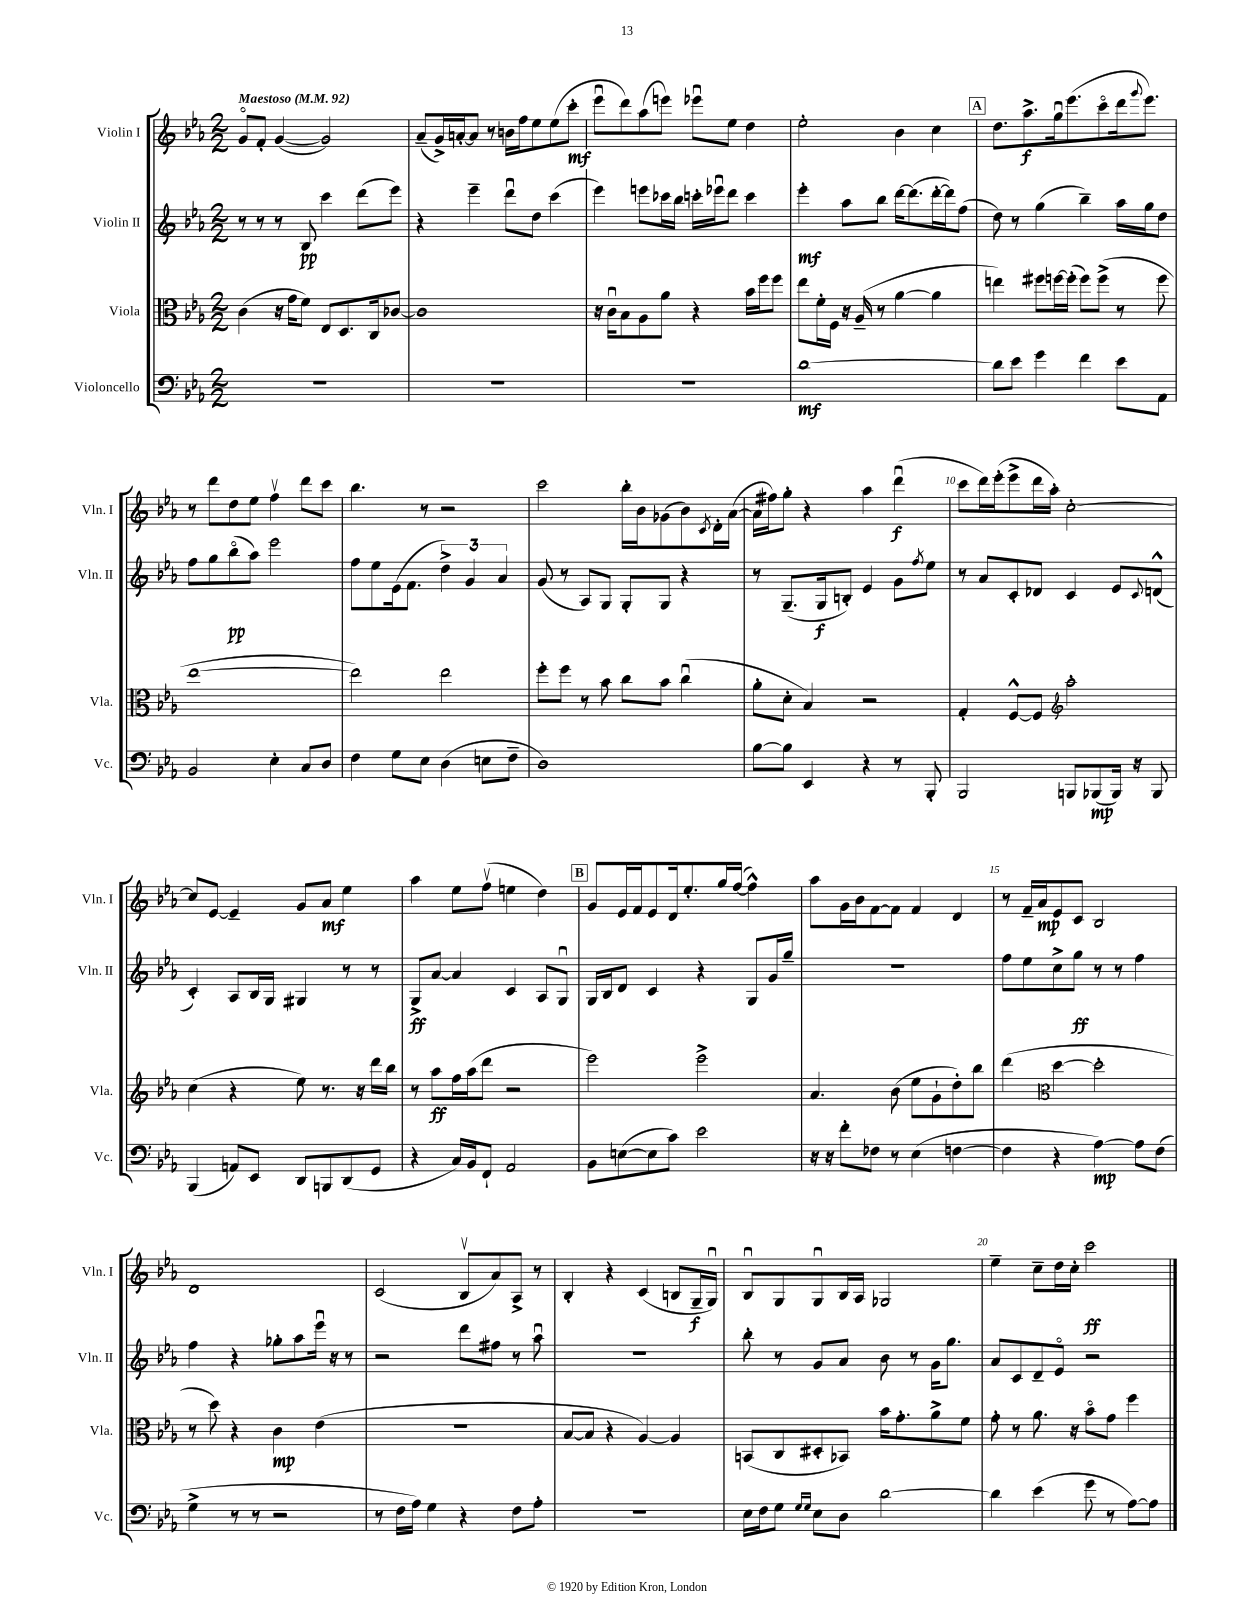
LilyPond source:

<<
\new StaffGroup <<
\new Staff = "s0" \with { instrumentName = "Violin I" shortInstrumentName = "Vln. I" } {
    \clef treble \key ees \major \numericTimeSignature \time 2/2 \tempo "Maestoso" 4 = 92
    g'8\flageolet f'8-. g'4~( g'2) |
    aes'8--( g'16->) a'16~-. a'8 r8 b'16 f''16 ees''8 ees''8( c'''8-.\mf |
    ees'''8\downbow d'''8) aes''8( e'''8) ees'''8\downbow ees''8 d''4 |
    ees''2-. bes'4 c''4 |
    \mark \markup { \box "A" } d''8. aes''8.->\f g''16\downbow ees'''8.( c'''8\flageolet d'''16 \appoggiatura { g'''8 } ees'''8.) |
    r8 d'''8 d''8 ees''8 f''4\upbow d'''8 c'''8 |
    bes''4. r8 r2 |
    c'''2 bes''16-. bes'16 ges'8( bes'8) \acciaccatura { c'8 } d'16-. aes'16~( |
    aes'16 fis''16) g''8-. r4 aes''4 d'''4\downbow\f( |
    c'''8 d'''16) ees'''16-.( ees'''8-> d'''16 aes''16-.) c''2~-. |
    c''8 ees'8~ ees'4-- g'8 aes'8\mf ees''4 |
    aes''4 ees''8 f''8\upbow( e''4 d''4) |
    \mark \markup { \box "B" } g'8 ees'16 f'16 ees'8 d'16 ees''8.-. g''16 f''16~( f''4-^) |
    aes''8 g'16 bes'16 f'8~ f'8 f'4 d'4 |
    r8 f'16-- aes'16\mp ees'8 c'8 bes2 |
    d'1 |
    c'2( bes8\upbow aes'8) aes8-> r8 |
    bes4-. r4 c'4( b8 g16--\f g16\downbow) |
    bes8\downbow g8 g8\downbow bes16 aes16 ges2 |
    ees''4-- c''8-- d''16 c''16-. c'''2\ff \bar "|." |
}
\new Staff = "s1" \with { instrumentName = "Violin II" shortInstrumentName = "Vln. II" } {
    \clef treble \key ees \major \numericTimeSignature \time 2/2
    r8 r8 r8 bes8\pp c'''4 d'''8( ees'''8) |
    r4 ees'''4-- d'''8\downbow d''8 c'''4( |
    ees'''4) e'''8 ces'''16 bes''16 c'''16-. ees'''16\downbow d'''8 c'''4 |
    ees'''4-.\mf aes''8 bes''8 d'''16~ d'''8.( d'''16~-. d'''16) f''8( |
    \mark \markup { \box "A" } d''8) r8 g''4( bes''4--) aes''16 g''16 d''8 |
    f''8 g''8 bes''8\flageolet\pp( aes''8) ees'''2 |
    f''8 ees''8 ees'16( f'8. \tuplet 3/2 { d''4->) g'4 aes'4 } |
    g'8( r8 aes8) g8 g8-. g8 r4 |
    r8 g8.--( g16\f b8-.) ees'4 g'8 \acciaccatura { f''8 } ees''8 |
    r8 aes'8 c'8-. des'8 c'4 ees'8 \appoggiatura { c'8 } d'8-^( |
    c'4-.) aes8 bes16 g16 gis4 r8 r8 |
    g8->\ff aes'8~ aes'4 c'4 aes8 g8\downbow |
    \mark \markup { \box "B" } g16 bes16 d'8 c'4 r4 g8 g'16 g''16-- |
    R1 |
    f''8 ees''8 c''8-> g''8\ff r8 r8 f''4 |
    f''4 r4 ges''8-. aes''8 ees'''16\downbow r16 r8 |
    r2 d'''8 fis''8 r8 aes''8\downbow |
    R1 |
    bes''8-. r8 g'8 aes'8 bes'8 r8 g'16 g''8. |
    aes'8 c'8 d'8-- ees'8\flageolet r2 \bar "|." |
}
\new Staff = "s2" \with { instrumentName = "Viola" shortInstrumentName = "Vla." } {
    \clef alto \key ees \major \numericTimeSignature \time 2/2
    c'4( r16 g'16 f'8) ees8 d8. c16 ces'8~ |
    ces'1 |
    r16 c'16\downbow bes8 aes8 aes'8 r4 bes'16 f''16 f''8 |
    ees''8 f'16-. f16 r16 aes16--( r8 aes'4~ aes'4 |
    \mark \markup { \box "A" } e''4) fis''8 f''16~ f''16-.( f''8) f''8->( r8 f''8 |
    ees''1~ |
    ees''2) ees''2 |
    f''8-. f''8 r8 bes'8 c''8 bes'8 c''4\downbow( |
    aes'8-. d'8-. bes4) r2 |
    g4-. f8~-^ f8 \clef treble aes''2-. |
    c''4( r4 ees''8) r8. r16 d'''16 bes''16 |
    r8 aes''8\ff f''16 aes''16( d'''8 r2 |
    \mark \markup { \box "B" } ees'''2) ees'''2-> |
    aes'4. bes'8( ees''8 g'8-! d''8-.) bes''8 |
    d'''4( \clef alto d''4~ d''2-. |
    r8 d''8) r4 c'4\mp ees'4( |
    r1 |
    bes8~ bes8 r4 aes4~) aes4 |
    b,8( c8 dis8-. bes,8) bes'16 g'8.-. aes'8-> f'8 |
    g'8-. r8 aes'8. r16 bes'8\flageolet g'8 f''4 \bar "|." |
}
\new Staff = "s3" \with { instrumentName = "Violoncello" shortInstrumentName = "Vc." } {
    \clef bass \key ees \major \numericTimeSignature \time 2/2
    R1 |
    R1 |
    R1 |
    d'1~\mf |
    \mark \markup { \box "A" } d'8 ees'8 g'4 f'4 ees'8 aes,8 |
    bes,2 ees4-. c8 d8 |
    f4 g8 ees8 d4( e8 f8-- |
    d1) |
    bes8~ bes8 ees,4 r4 r8 bes,,8-. |
    bes,,2 b,,8 bes,,8\mp( bes,,16) r16 bes,,8 |
    bes,,4( a,8) ees,8 d,8 b,,8 d,8( g,8 |
    r4 c16) bes,16 f,8-! aes,2 |
    \mark \markup { \box "B" } bes,8 e8~( e8 c'8) ees'2 |
    r16 r16 f'8-. fes8 r8 ees4( f4~ |
    f4 r4 aes4~\mp) aes8 f8( |
    g4-> r8 r8 r2 |
    r8 f16 aes16) g4 r4 f8 aes8-. |
    r1 |
    ees16 f16 g8 \grace { g16 g16 } ees8 d8 d'2~ |
    d'4 ees'4( g'8 r8 aes8~) aes8 \bar "|." |
}
>>
>>
\layout { \context { \Score \override BarNumber.break-visibility = ##(#f #t #t) barNumberVisibility = #(every-nth-bar-number-visible 5) } }
